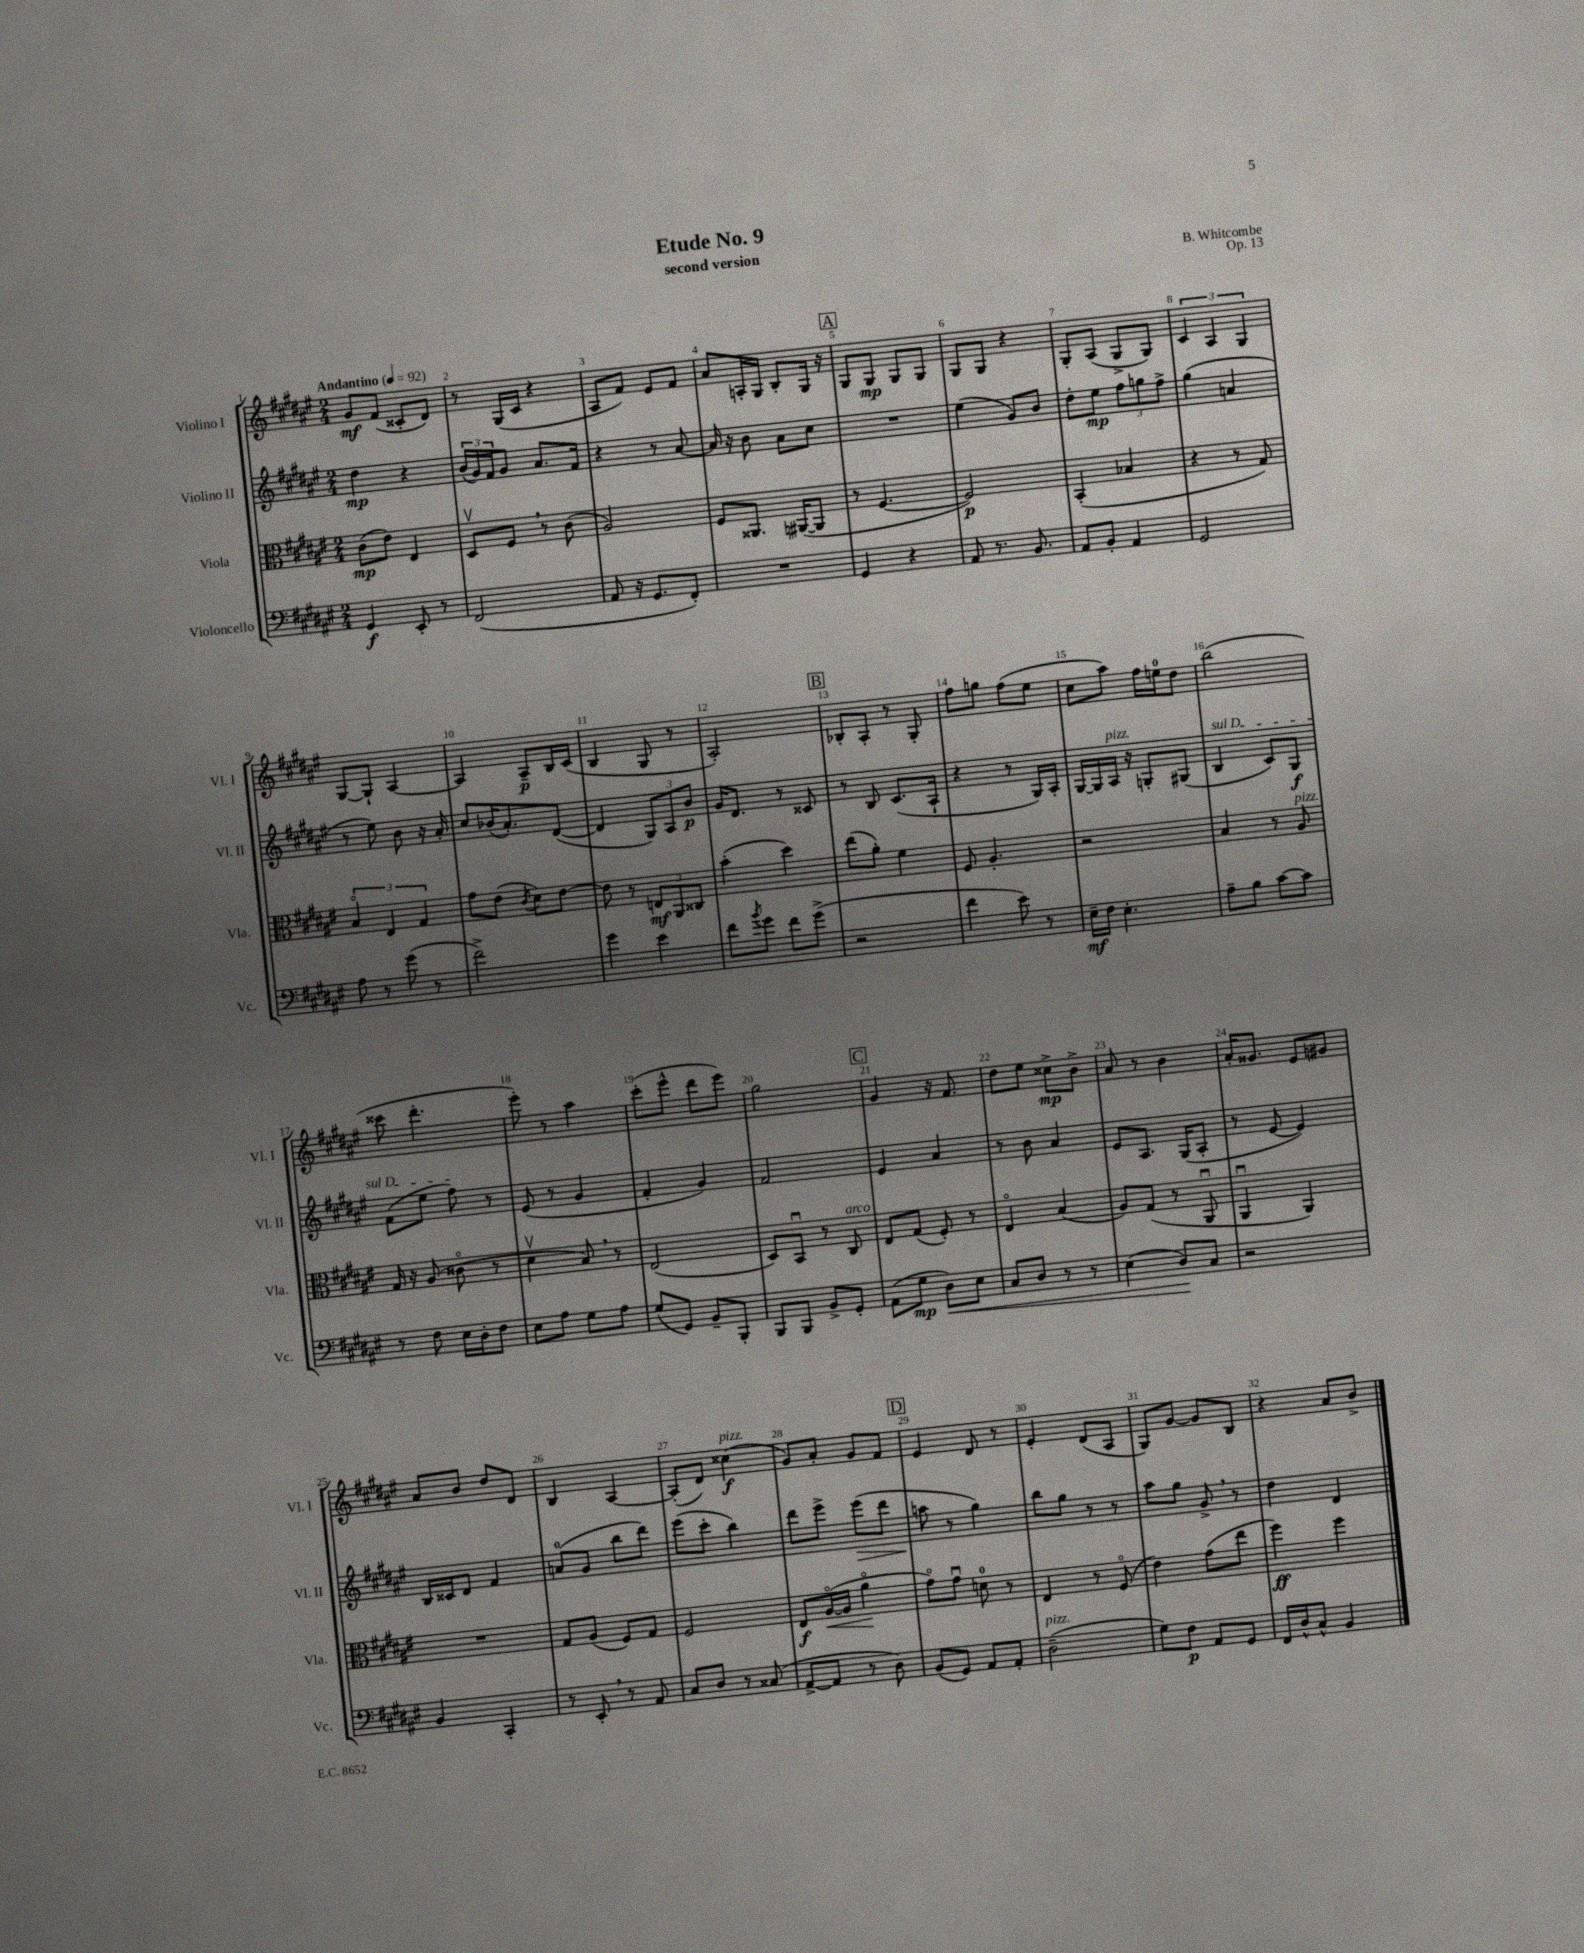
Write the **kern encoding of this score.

**kern	**kern	**kern	**kern
*staff4	*staff3	*staff2	*staff1
*clefF4	*clefC3	*clefG2	*clefG2
*k[f#c#g#d#a#e#]	*k[f#c#g#d#a#e#]	*k[f#c#g#d#a#e#]	*k[f#c#g#d#a#e#]
*M2/4	*M2/4	*M2/4	*M2/4
*MM92	*MM92	*MM92	*MM92
4GG#/	(8c#\L	4dd#\	8g#/L
.	8e#\J)	.	(8f#/J
8EE#'/	4E#/	4r	8c##'/L
8r	.	.	8d#/J)
=	=	=	=
(2FF#/	8D#v/L	(24b/LL	8r
.	.	24g#/)	.
.	.	24f#/J	.
.	8F#/J	8g#/J	(16G#/LL
.	.	.	16c#/JJ
.	8r	8.a#/L	4r
.	(8c#\	.	.
.	.	16f#/Jk	.
=	=	=	=
8AA#/	2A#/)	4r	8A#/L
16r	.	.	8f#/J)
8.GG#/L	.	.	.
.	.	8r	8e#/L
8FF#'/J)	.	[8a#/	8f#/J
=	=	=	=
2r	8F#/L	16a#/]	8a#/L
.	.	16r	.
.	8.AA##/J	8b\	16A'/L
.	.	.	16G#/JJ
.	.	8a#\L	8B'/L
.	([16AA#/LK	.	.
.	8AA#/]J	8cc#\J	16G#/Jk
.	.	.	16r
=	=	=	=
4GG#/	8r	2r	8G#/L
.	[4.F#/	.	8G#/J
4r	.	.	8G#/L
.	.	.	8G#/J
=	=	=	=
8AA#/	2F#/])	(4ee#\	8G#/L
8.r	.	.	8G#/J
.	.	8g#/L)	4r
8.BB/	.	.	.
.	.	8b/J	.
=	=	=	=
8AA#/L	(4BB'/	8dd#'\L	8G#'/L
8BB'/J	.	8ee#\J	(8A#/J
4AA#/	4B-/	12ff#\L	8G#^/L
.	.	12gg\	.
.	.	.	8G#/J)
.	.	12ff#^\J	.
=	=	=	=
2GG#/	4r	(4gg#\	6c#/
.	.	.	6A#/
.	8r	4a/	.
.	.	.	6G#/
.	8G#/)	.	.
=	=	=	=
8A#\	6Bo/	8r	[8G#/L
8r	.	8ee#\)	8G#`/]J
.	6E#/	.	.
(8g#\	.	8b\	[4A#/
.	6G#/	.	.
8r	.	16r	.
.	.	16a#'/	.
=	=	=	=
2f#^\)	8g#\L	8cc#/L	4A#/]
.	(8e#\J	(16b-/K	.
.	.	8.a#'/)	.
.	8qc#/	.	.
.	8d#\L)	.	8A#~/L
.	[8e#\J	([8d#/J	16B/L
.	.	.	(16c#/JJ
=	=	=	=
4g#\	8e#\]	4d#/]	4B/
.	8r	.	.
4e#\	12E/L	12G#/L)	8G#/
.	12AA#/	12A#/	.
.	.	.	8r
.	12C##/J	12b/J	.
=	=	=	=
8f#\L	(4b'\	16g#/LK	2A#'/)
.	.	8.d#/J	.
8qb/	.	.	.
8g#\J	.	.	.
8f#\L	4dd#\)	8r	.
(8g#^\J	.	8c##/	.
=	=	=	=
2r	(8ee#\L	8r	8B-'/L
.	8a#'\J)	8B/	8A#'/J
.	4f#\	(8.c#/L	8r
.	.	.	8G#'/
.	.	16A#`/Jk	.
=	=	=	=
4f#\	8F#/	4r	8ff#\L
.	4.A#'/	.	8gg\J
8e#\)	.	8r	(8ff#\L
8r	.	16G#/LL)	8ee#\J
.	.	16A#'/JJ	.
=	=	=	=
16E#~\LL	2r	[16G#/LL	8cc#\L
16F#\JJ	.	16G#/]	.
4.E#'\	.	16A#/JJ	8aa#\J)
.	.	16r	.
.	.	8G'/L	16ff#\LL
.	.	.	16ee\J
.	.	(8G#/J	8dd#\J
=	=	=	=
8A#~\L	4B/	4B/	(2bb\
8B\J	.	.	.
[8c#\L	8r	8c#/L)	.
8c#\]J	8A#/	8G#/J	.
=	=	=	=
8r	16G#/	(8f#\L	8ccc##\
.	16r	.	.
8F#\	(8A#/	8ee#\J	4.ddd#'\
16E#\LL	8c##o\	8ff#\)	.
16D#'\J	.	.	.
8F#\J	8r	8r	.
=	=	=	=
8E#\L	4d#v\	(8e#/	8eee#'\)
8A#\J	.	8r	8r
8G#\L	8B/)	4g#/	4aa#\
8A#\J	8r	.	.
=	=	=	=
(8G#/L	(2E#/	4f#'/	(8ccc#'\L
8GG#/J)	.	.	8eee#^^\J
8BB~/L	.	4g#/)	8ddd#\L
8BBB'/J	.	.	8eee#\J)
=	=	=	=
8BBB/L	8D#/L)	2f#/	2gg#\
8BBB/J	8BBu/J	.	.
8BB^/L	8r	.	.
8GG#'/J	8C#/	.	.
=	=	=	=
(8AA#\L	8E#/L	4e#/	4g#/
8G#\J	(8G#/J	.	.
8D#\L)	8F#'/)	4a#/	16r
.	.	.	8.f#/
8E#\J	8r	.	.
=	=	=	=
8C#/L	4E#o/	8r	8dd#\L
8D#/J	.	8b\	8ee#\J
8r	(4B/	4a#/	8cc##^\L
8r	.	.	8b^\J
=	=	=	=
(4E#\	8A#/L)	8e#/L	8a#/
.	(8G#/J	8.A#/J	8r
8D#/L)	8r	.	4b\
.	.	(16G#/LK	.
8C#/J	8AA#u/	8A#'/J	.
=	=	=	=
2r	4AA#u/	8r	16a#'/LK
.	.	.	8.g##/J
.	.	[8e#/	.
.	4AA#/)	4e#/])	8e#/L
.	.	.	8g#/J
=	=	=	=
4BB/	2r	16B/LL	8a#/L
.	.	16c##/J	.
.	.	8d#/J	8b/J
4CC#'/	.	4f#/	8dd#/L
.	.	.	8d#/J
=	=	=	=
8r	8G#/L	(8a/L	4B/
8EE#'/	(8A#/J	8g#/J	.
8r	8F#/L)	8bb\L	[4A#/
8AA#/	8G#/J	8ddd#\J)	.
=	=	=	=
8C#/L	2F#/	(8eee#\L	(8A#'/]L
8D#/J	.	8ccc#'\J	8d#/J)
8r	.	4bb\)	(4cc##\
(8C##/	.	.	.
=	=	=	=
[8AA#^/L	8E#/L	8ddd#\L	8g#/L)
8AA#/]J	([16A#o/L	8eee#^\J	8a#'/J
.	16A#/]JJ	.	.
8r	4a#o\	(8eee#\L	8g#/L
8D#\)	.	8ddd#\J	8f#/J
=	=	=	=
(8BB/L	8g#o\L)	8aa\	4e#/
8GG#/J)	8g#u\J	8r	.
8AA#/L	8d\	4gg#\)	8d#/
8AA#'/J	8r	.	8r
=	=	=	=
(2D#~\	4E#/	8bb\L	4e#'/
.	.	8gg#\J	.
.	8r	8r	(8d#/L
.	(8F#o/	8r	8A#/J
=	=	=	=
8G#\L)	4e#\)	8aa#\L	8G#/L)
8F#\J	.	8gg#\J	[8g#/J
8AA#/L	(8g#\L	8g#^/	8g#/]L
8GG#/J	8ee#\J	8r	8B/J
=	=	=	=
16FF#/LL	4ff#\)	4dd#\	4r
16D#^^/J	.	.	.
8C#^^/J	.	.	.
4BB/	4ff#\	4d#/	8a#/L
.	.	.	8b^/J
==	==	==	==
*-	*-	*-	*-
